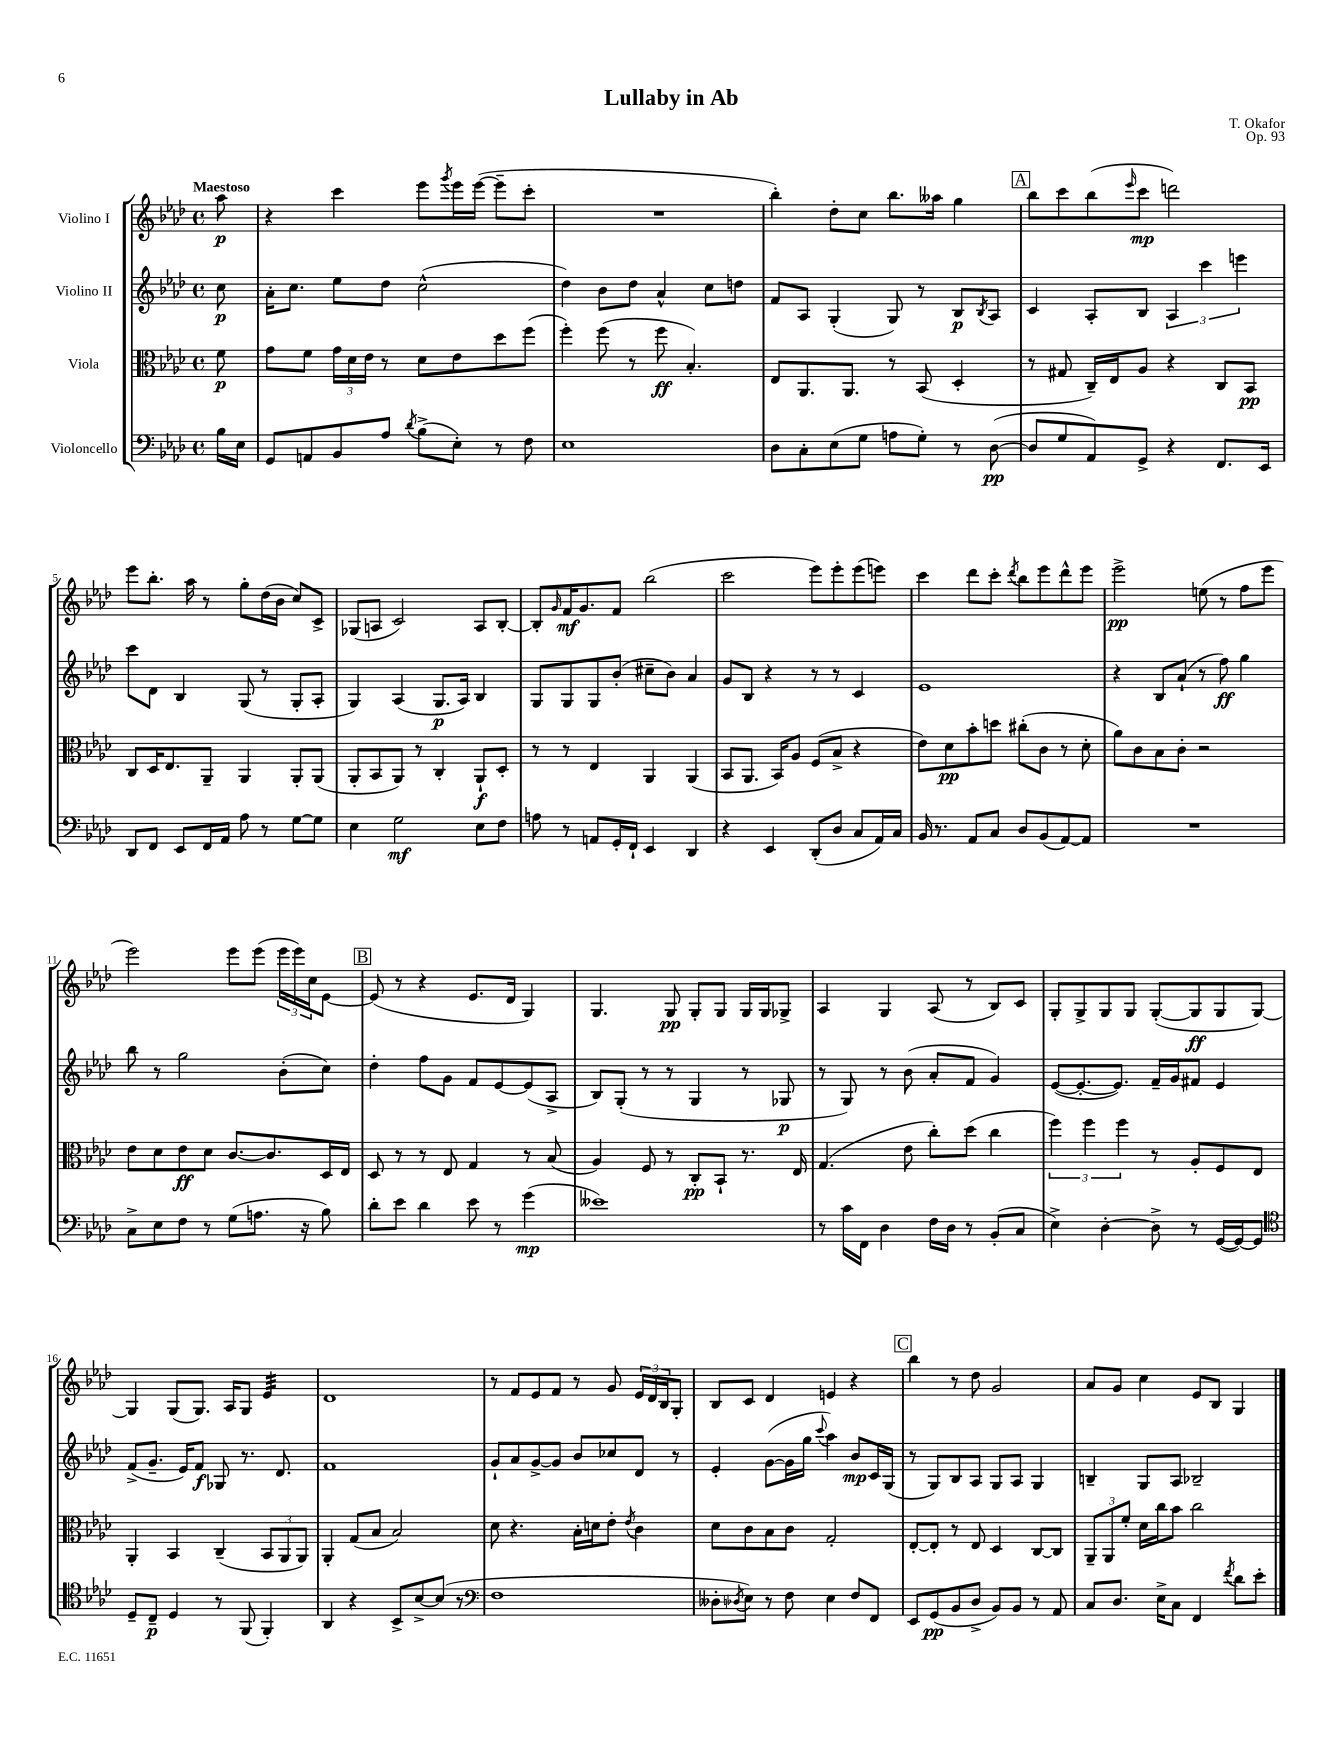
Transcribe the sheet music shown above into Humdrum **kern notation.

**kern	**kern	**kern	**kern
*staff4	*staff3	*staff2	*staff1
*clefF4	*clefC3	*clefG2	*clefG2
*k[b-e-a-d-]	*k[b-e-a-d-]	*k[b-e-a-d-]	*k[b-e-a-d-]
*M4/4	*M4/4	*M4/4	*M4/4
*met(c)	*met(c)	*met(c)	*met(c)
16B-	8f	8cc	8aa-
16E-	.	.	.
=	=	=	=
8GG	8g	16a-'	4r
.	.	8.cc	.
8AA	8f	.	.
8BB-	24g	8ee-	4ccc
.	24d-	.	.
.	24e-	.	.
8A-	8r	8dd-	.
8qd-	.	.	.
(8B-^	8d-	(2cc^^	8eee-
.	.	.	8qggg
8E-')	8e-	.	16eee-
.	.	.	([16eee-
8r	8dd-	.	8eee-~]
8F	(8ff	.	8ccc'
=	=	=	=
1E-	4ff')	4dd-)	1r
.	(8ff	8b-	.
.	8r	8dd-	.
.	8ff	4a-^^	.
.	4.B-')	.	.
.	.	8cc	.
.	.	8dd	.
=	=	=	=
8D-	8E-	8f	4bb-')
8C'	8.AA-	8A-	.
(8E-	.	(4G'	8dd-'
.	8.AA-	.	.
8G	.	.	8cc
8A	8r	8G)	8.bb-
8G')	(8BB-	8r	.
.	.	.	16aa--
8r	4D-'	8B-	4gg
.	.	8qB-	.
([8D-	.	8A-	.
=	=	=	=
8D-]	8r	4c	8bb-
8G	8G#	.	8ccc
8AA-)	16C~)	8A-'	(8bb-
.	16E-	.	.
.	.	.	16qqeee-
8GG^	8A-	8B-	8ccc
4r	4r	6A-	2ddd)
.	.	6ccc	.
8.FF	8C	.	.
.	.	6eee	.
.	8BB-	.	.
16EE-	.	.	.
=	=	=	=
8DD-	8C	8ccc	8eee-
8FF	16D-	8d-	8.bb-'
.	8.E-	.	.
8EE-	.	4B-	.
.	.	.	16aa-
16FF	8AA-~	.	8r
16AA-	.	.	.
8A-	4AA-	(8G	8gg'
8r	.	8r	(16dd-
.	.	.	16b-
[8G	8AA-'	8G'	8cc)
8G]	(8AA-	8A-'	8c^
=	=	=	=
4E-	8AA-'	4G)	(8G-
.	8BB-	.	8A
2G	8AA-)	(4A-	2c)
.	8r	.	.
.	4C'	8.G	.
.	.	16A-)	.
8E-	8AA-`	4B-	8A
8F	8D-'	.	[8B-'
=	=	=	=
8A	8r	8G	8B-']
.	.	.	16qqg
8r	8r	8G	16f
.	.	.	8.g
8AA	4E-	8G	.
16GG'	.	(8b-'	8f
16FF`	.	.	.
4EE-	4AA-	8cc#~	(2bb-
.	.	8b-)	.
4DD-	(4AA-	4a-	.
=	=	=	=
4r	8BB-	8g	2ccc
.	8.AA-	8B-	.
4EE-	.	4r	.
.	16BB-)	.	.
.	8A-	.	.
(8DD-'	(8F	8r	8eee-)
8D-	8B-^	8r	8eee-'
8C	4r	4c	(8eee-
16AA-)	.	.	8eee)
16C	.	.	.
=	=	=	=
16BB-	8e-)	1e-	4ccc
8.r	.	.	.
.	8d-	.	.
8AA-	8b-'	.	8ddd-
8C	8dd	.	8ccc'
.	.	.	8qddd-
8D-	(8cc#'	.	8bb-
(8BB-	8c	.	8eee-
[8AA-)	8r	.	8ddd-^^
8AA-]	8d-'	.	8eee-
=	=	=	=
1r	8a-)	4r	2eee-^
.	8c	.	.
.	8B-	8B-	.
.	8c'	(8a-`	.
.	2r	8r	(8ee
.	.	8ff)	8r
.	.	4gg	8ff
.	.	.	8eee-
=	=	=	=
8C^	8e-	8bb-	2eee-)
8E-	8d-	8r	.
8F	8e-	2gg	.
8r	8d-	.	.
(8G	[8.c	.	8eee-
8.A	.	.	(8eee-
.	8.c]	.	.
.	.	(8b-'	24eee-
.	.	.	24eee-)
16r	.	.	.
.	.	.	24cc
8B-)	16D-	8cc)	[8e-
.	16E-	.	.
=	=	=	=
8d-'	8D-	4dd-'	(8e-]
8e-	8r	.	8r
4d-	8r	8ff	4r
.	8E-	8g	.
8e-	4G	8f	8.e-
8r	.	[8e-	.
.	.	.	16d-
(4g	8r	(8e-]	4G)
.	(8B-	8A-^	.
=	=	=	=
1e--)	4A-)	8B-)	4.G
.	.	(8G'	.
.	8F	8r	.
.	8r	8r	8G
.	8C'	4G	8G'
.	8BB-`	.	8G
.	8.r	8r	16G
.	.	.	16G
.	.	8G-	8G-^
.	16E-	.	.
=	=	=	=
8r	(4.G	8r	4A-
16c	.	8G)	.
16FF	.	.	.
4D-	.	8r	4G
.	8e-	(8b-	.
16F	8cc')	8a-'	(8A-
16D-	.	.	.
8r	(8dd-	8f	8r
(8BB-'	4cc	4g)	8B-)
8C	.	.	8c
=	=	=	=
4E-^)	6ff)	([8e-	8G'
.	.	8.e-'_	8G^
.	6ff	.	.
[4D-'	.	.	8G
.	.	8.e-])	.
.	6ff	.	.
.	.	.	8G
8D-^]	8r	16f~	([8G'
.	.	16g	.
8r	8A-'	8f#	8G]
([16GG	8F	4e-	8G
16GG_)	.	.	.
8GG]	8E-	.	[8G)
=	=	=	=
*clefC4	*	*	*
8D-~	4AA-'	(8f^	4G]
8C~	.	8.g~	.
4D-	4BB-	.	(8G
.	.	16e-)	.
.	.	8f	8.G)
8r	(4C~	8G-	.
.	.	.	16A-
(8FF	.	8.r	8G
4FF')	12BB-	.	4e-
.	.	8.d-	.
.	12AA-	.	.
.	12AA-)	.	.
=	=	=	=
4AA-	4AA-'	1f	1d-
4r	(8G	.	.
.	8B-	.	.
8BB-^	2B-)	.	.
[8B-^	.	.	.
(8B-]	.	.	.
8r	.	.	.
=	=	=	=
*clefF4	*	*	*
1F	8d-	8g`	8r
.	4.r	8a-	8f
.	.	[8g^	8e-
.	.	8g]	8f
.	16B-'	8b-	8r
.	16d	.	.
.	8e-'	8cc-	8g
.	8qe-	.	.
.	4c	8d-	24e-
.	.	.	24d-
.	.	.	24B-
.	.	8r	8G'
=	=	=	=
8D--'	8d-	4e-'	8B-
8qD-	.	.	.
8E-)	8c	.	8c
8r	8B-	([8g	4d-
8F	8c	16g]	.
.	.	16gg	.
.	.	8qqccc	.
4E-	2G'	4aa-)	4e
8F	.	8b-	4r
8FF	.	16c	.
.	.	(16G	.
=	=	=	=
8EE-	[8E-'	8r	4bb-
(8GG	8E-']	8G)	.
8BB-	8r	8B-	8r
8D-^	8E-	8A-	8dd-
8BB-)	4D-	8G	2g
8BB-	.	8A-	.
8r	[8C	4G	.
8AA-	8C]	.	.
=	=	=	=
8C	12AA-~	4B~	8a-
.	12AA-	.	.
8.D-	.	.	8g
.	12f'	.	.
.	16d-	8G	4cc
16E-^	16cc	.	.
8C	8b-	8A-	.
4FF	2cc	2B-~	8e-
.	.	.	8B-
8qf	.	.	.
8d-	.	.	4G
8e-'	.	.	.
==	==	==	==
*-	*-	*-	*-
